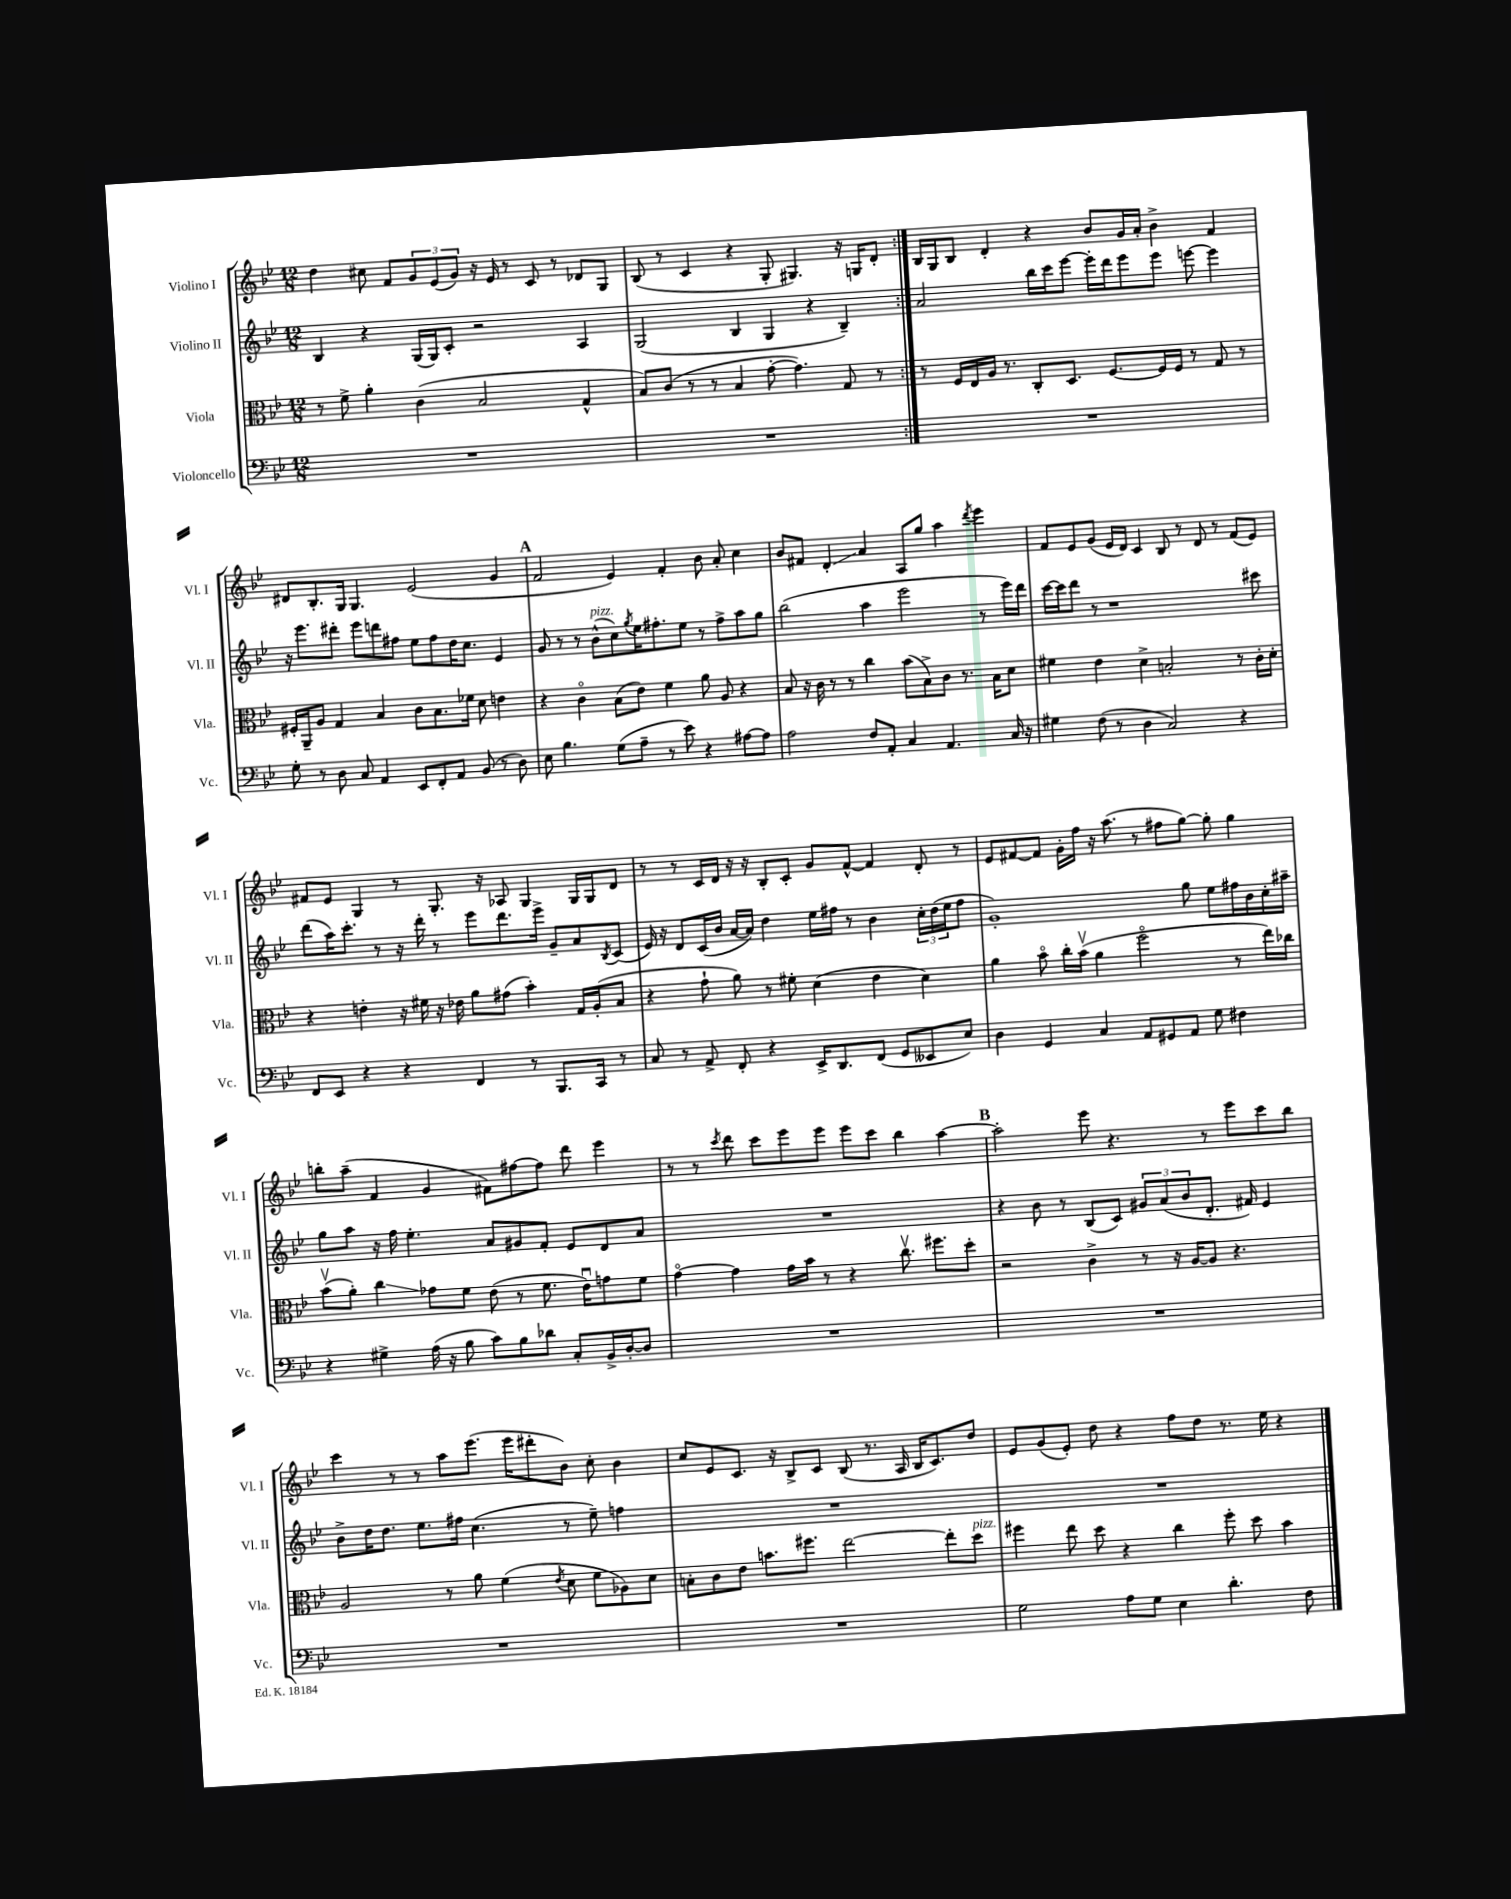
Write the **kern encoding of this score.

**kern	**kern	**kern	**kern
*staff4	*staff3	*staff2	*staff1
*clefF4	*clefC3	*clefG2	*clefG2
*k[b-e-]	*k[b-e-]	*k[b-e-]	*k[b-e-]
*M12/8	*M12/8	*M12/8	*M12/8
1.r	8r	4B-/	4dd\
.	8f^\	.	.
.	4a'\	4r	8cc#\
.	.	.	8f/L
.	(4c\	(16G/LL	12g/
.	.	16G/J)	.
.	.	.	(12e-/
.	.	8c'/J	.
.	.	.	12g/J)
.	2B-/	2r	16r
.	.	.	16e-/
.	.	.	8r
.	.	.	8c/
.	.	.	8r
.	4G^^/	4A/	8d-/L
.	.	.	8G/J
=	=	=	=
1.r	8B-/L)	(2G/	(8B-/
.	(8c/J	.	8r
.	8r	.	4c/
.	8r	.	.
.	4B-/	4B-/	4r
.	[8g'\	4G/	8G'/
.	4.g\])	.	4.G#/)
.	.	4r	.
.	8G/	4B-~/)	16r
.	.	.	16G/LK
.	8r	.	8d'/J
=:|!	=:|!	=:|!	=:|!
1.r	8r	2a/	16B-/LL
.	.	.	16G/J
.	16F/LL	.	8B-/J
.	16E-/	.	.
.	16A/JJ	.	4d'/
.	8.r	.	.
.	8C'/L	16bb-\LL	4r
.	.	16ccc\J	.
.	8.D/J	[8eee-\J	.
.	.	16eee-'\]LL	8b-/L
.	[8.F/L	16ddd\J	.
.	.	8eee-\	16g/L
.	.	.	16a'/JJ
.	16F/]L	8eee-\J	4b-^\
.	16F/JJ	.	.
.	8r	[8eee\	.
.	8G/	4eee\]	4f/
.	8r	.	.
=	=	=	=
8G'\	16F#'/LL	16r	8d#/L
.	16AA~/J	8.eee-\L	.
8r	8A/J	.	8.B-'/
8D\	4G/	8ddd#'\J	.
.	.	.	16G/Jk
8C/	.	8eee-\L	4.G/
4AA/	4B-/	8ddd\	.
.	.	8ff#\J	.
8EE-/L	8c\L	8ee-\L	(2e-/
8FF'/	8.B-\	8ff#\	.
8AA/J	.	16dd\K	.
.	16f-\Jk	8.cc\J	.
(8BB-/	8d\	.	.
8r	4e\	4e-/	4g/
8D\)	.	.	.
=	=	=	=
8E-\	4r	8g/	2f/
4.B-\	.	8r	.
.	4co\	8r	.
.	.	(8b-^^\L	.
(8G\L	(8B-\L	8cc\)	4e-/)
.	.	8qgg/	.
8A~\J	8e-\J)	16ee-\K	.
.	.	8.ff#'\	.
8r	4f\	.	4f'/
8e-\)	.	8ee-\J	.
4r	8a\	8r	8b-\
.	8A/	8ff#^\L	8a'/
[8A#\L	4r	8aa\	4cc\
8A#\]J	.	8gg\J	.
=	=	=	=
2A\	8B-/	(2bb-\	8b-/L
.	16r	.	8f#/J
.	16c\	.	.
.	8r	.	4d'/
.	8r	.	.
8F/L	4cc\	4aa\	4a/
8AA'/J	.	.	.
4C/	(8b-\L	2eee-\	8A/L
.	8B-^\)	.	8gg/J
4.AA/	8c\J	.	4aa\
.	8.r	.	.
.	.	.	8qddd/
.	.	8r	4eee-\
.	16B-\LK	.	.
16C/	8d\J	16eee-\LL)	.
16r	.	16ddd\JJ	.
=	=	=	=
4G#\	4f#\	[16ccc\LL	8f/L
.	.	16ccc\]J	.
.	.	8ddd\J	8e-/
(8F\	4e-\	8r	(8g/J
8r	.	1r	16e-/LL
.	.	.	16d/JJ)
4D\	4d^\	.	4c/
2C/)	2B'/	.	8B-/
.	.	.	8r
.	.	.	8d/
.	.	.	8r
4r	8r	.	(8f/L
.	16c'\LL	8ccc#\	8e-/J)
.	16d'\JJ	.	.
=	=	=	=
8FF/L	4r	(8ddd\L	8f#/L
8EE-/J	.	16aa\K)	8e-/J
.	.	8.ccc'\J	.
4r	4e'\	.	4G/
.	.	8r	.
4r	16r	16r	8r
.	16f#\	16ddd'\	.
.	16r	8r	8.G'/
.	16e-\	.	.
4FF/	8a\L	8eee-\L	.
.	.	.	16r
.	(8g#\J	8.ddd\	8A-/
8r	4b-'\)	.	4G/
.	.	16eee-^\Jk	.
8.BBB-/L	.	8g~/L	.
.	16G/LL	8a/	16G/LL
16CC/Jk	(16A'/J	.	16G/J
.	.	8qB-/	.
8r	8B-/J	(8c/J	8d/J
=	=	=	=
8C/	4r	16e-/)	8r
.	.	16r	.
8r	.	8d/L	8r
8AA^/	8g`\	(16c/L	16c/LL
.	.	16b-/JJ	16d/JJ
8FF'/	8a\)	[16a/LL	16r
.	.	16a/]JJ)	16r
4r	8r	4dd\	8B-'/L
.	8f#'\	.	8c'/J
16EE-^/LK	(4d\	16ee-\LL	8g/L
8.DD/	.	16ff#\JJ	.
.	.	8r	[8f^^/J
(8FF/J	4e-\	4b-\	4f/]
8GG/L	.	.	.
8EE--/	4d\)	24cc'\LL	8d'/
.	.	(24dd\	.
.	.	24ee-\J	.
8E-/J)	.	8ff#\J	8r
=	=	=	=
4D\	4a\	1g')	8e-/L
.	.	.	[8f#/
4GG/	8b-o\	.	8f#/]J
.	16cc'\LL	.	16g'\LL
.	(16b-v\JJ	.	16ff\JJ
4C/	4a\	.	16r
.	.	.	(8.aa\
8AA/L	2ffo\	.	8r
8GG#/	.	.	8ff#\L
8AA/J	.	8gg\	[8gg\J)
8G\	.	8ee-\L	8gg'\]
4F#\	8r	16ff#\L	4gg\
.	.	16b-\	.
.	16ee-\LL)	16cc'\	.
.	16cc-\JJ	16aa#~\JJ	.
=	=	=	=
4r	(8b-v\L	8gg\L	8bb'\L
.	8a'\J)	8aa\J	(8aa~\J
4G#^\	4cc\	16r	4f/
.	.	16ff\	.
.	.	4.ee-'\	.
(16A\	8g-\L	.	4g/
16r	.	.	.
8B-\	8f\J	.	.
8c\L)	(8e-\	8a/L	8f#\L)
8B-\	8r	8g#/	[8ff#\
8d-\J	8.f\	8f'/J	8ff#\]J
8C'/L	.	8e-/L	8ddd\
.	16e-u\LK)	.	.
16BB-^/L	8g\	8d/	4eee-\
[16D'/J	.	.	.
8D/]J	8f\J	8a/J	.
=	=	=	=
1.r	[4go\	1.r	8r
.	.	.	8r
.	.	.	8qccc/
.	4g\]	.	8ddd\
.	.	.	8ccc\L
.	16g\LL	.	8eee-\
.	16b-\JJ	.	.
.	8r	.	8eee-\J
.	4r	.	8eee-\L
.	.	.	8ccc\J
.	8.ccv\	.	4bb-\
.	8.ff#\L	.	.
.	.	.	[4aa\
.	8dd'\J	.	.
=	=	=	=
1.r	2r	4r	2aa'\]
.	.	8b-\	.
.	.	8r	.
.	4c^\	(8B-/L	8eee-\
.	.	8c/J)	4.r
.	8r	12g#/L	.
.	.	(12a/	.
.	16r	.	.
.	.	12b-/	.
.	[16A/LK	.	.
.	8A/]J	8.d'/J	8r
.	4.r	.	8eee-\L
.	.	16f#/)	.
.	.	4e-/	8ccc\
.	.	.	8bb-\J
=	=	=	=
1.r	2A/	8b-^\L	4ccc\
.	.	16dd\K	.
.	.	8.dd\J	.
.	.	.	8r
.	.	8.ee-\L	8r
.	8r	.	8aa\L
.	.	16ff#\Jk	.
.	8a\	(4.cc\	(8.eee-\J
.	(4f\	.	.
.	.	.	16eee-\LK
.	.	.	8ddd#'\
.	8qe-/	.	.
.	8d\	8r	8b-\J)
.	8f\L	8ee-~\)	8cc'\
.	8A-\)	4ff\	4b-\
.	8d\J	.	.
=	=	=	=
1.r	8B'\L	1.r	8cc/L
.	8c\	.	8e-/
.	8e-\J	.	8.c/J
.	8.b\L	.	.
.	.	.	16r
.	.	.	8B-^/L
.	8.ff#\J	.	.
.	.	.	8c/J
.	[2ee-\	.	(8B-/
.	.	.	8.r
.	.	.	16A/
.	.	.	16B-/LK
.	.	.	8.c/)
.	8ee-'\]L	.	.
.	8dd\J	.	8dd/J
=	=	=	=
2G\	4ff#\	1.r	8e-/L
.	.	.	(8g/
.	8ee-\	.	8e-'/J)
.	8dd\	.	8dd\
8A\L	4r	.	4r
8G\J	.	.	.
4E-\	4cc\	.	8ff\L
.	.	.	8dd\J
4.d'\	8ff#'\	.	8.r
.	8dd\	.	.
.	.	.	16ee-\
.	4b-\	.	4r
8F\	.	.	.
==	==	==	==
*-	*-	*-	*-
